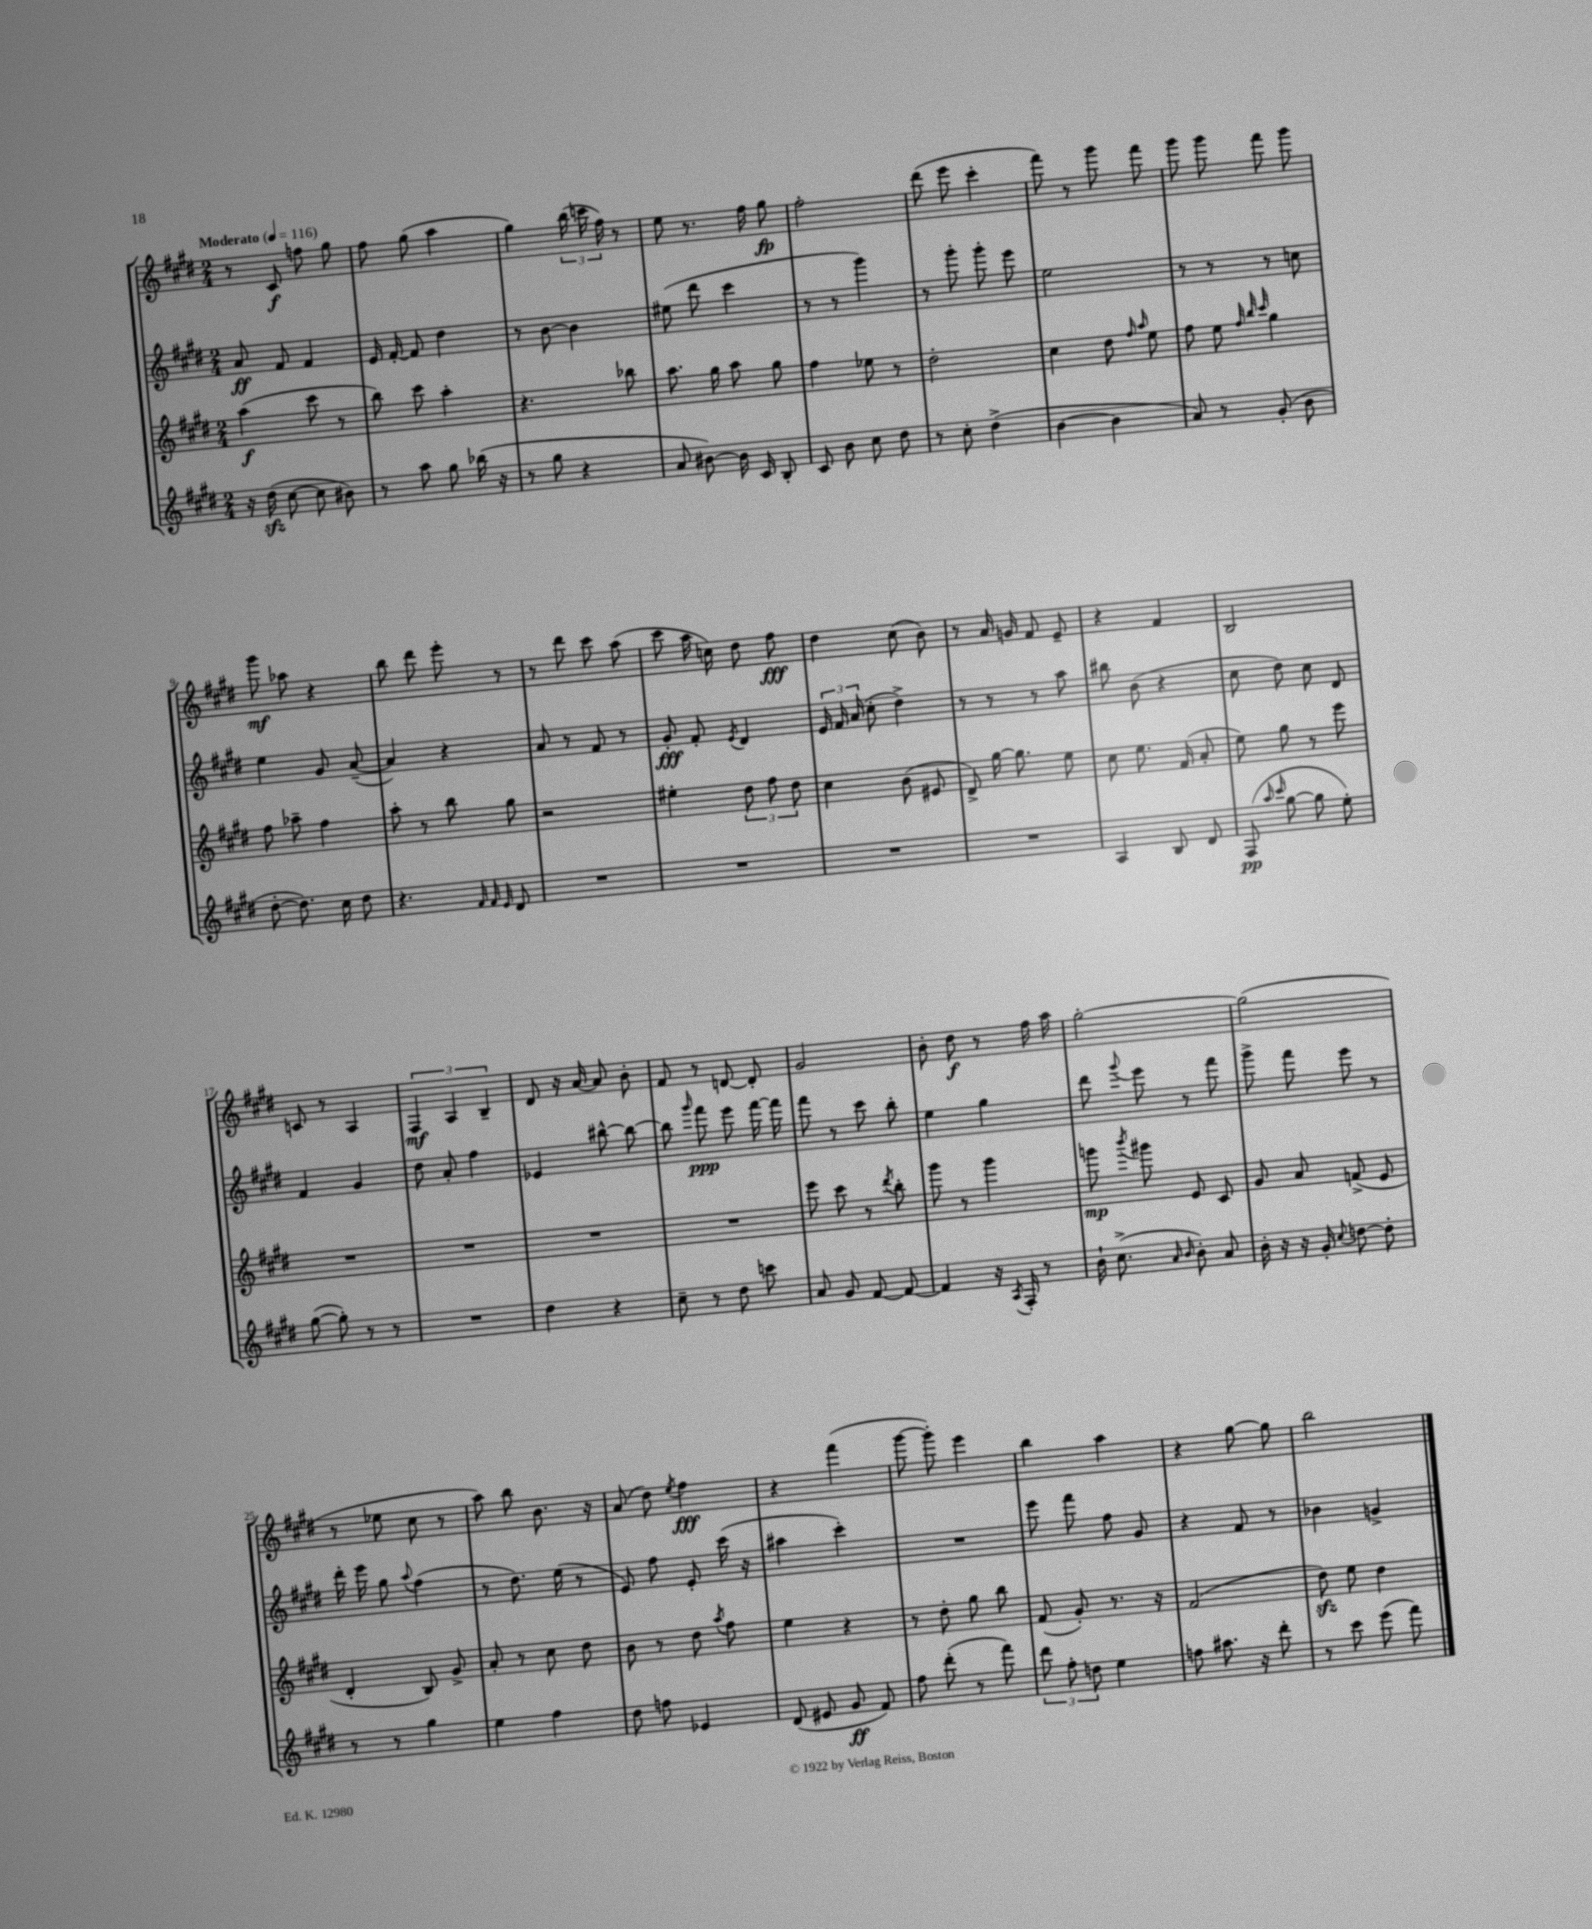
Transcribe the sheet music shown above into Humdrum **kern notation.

**kern	**kern	**kern	**kern
*staff4	*staff3	*staff2	*staff1
*clefG2	*clefG2	*clefG2	*clefG2
*k[f#c#g#d#]	*k[f#c#g#d#]	*k[f#c#g#d#]	*k[f#c#g#d#]
*M2/4	*M2/4	*M2/4	*M2/4
*MM116	*MM116	*MM116	*MM116
16r	(4aa	8a	8r
(16dd#	.	.	.
[8cc#	.	8f#	8c#
8cc#]	8ccc#	4f#	8ff
8b#)	8r	.	8gg#
=	=	=	=
8r	8bb)	16e	8ff#
.	.	[16f#'	.
8aa	8ccc#	8f#]	(8gg#
8gg#	4aa'	4dd#	4aa
(16bb-	.	.	.
16r	.	.	.
=	=	=	=
8r	4.r	8r	4gg#)
8gg#	.	[8b	.
4r	.	4b]	(24bb
.	.	.	24ccc
.	.	.	24ff#)
.	8bb-	.	8r
=	=	=	=
8a	8.aa	(8ee#	8ee
[8b#)	.	8ddd#	8.r
.	16gg#	.	.
16b#]	8aa	4ccc#	.
16c#	.	.	16ff#
8B'	8gg#	.	8gg#
=	=	=	=
8c#	4ff#	8r	2ff#'
8b	.	8r	.
8cc#	8ee-	4ggg#)	.
8dd#	8r	.	.
=	=	=	=
8r	2dd#'	8r	(8ddd#
8cc#'	.	8ggg#'	8eee
(4dd#^	.	8ggg#'	4ccc#'
.	.	8eee	.
=	=	=	=
[4b	4cc#	2ee	8fff#)
.	.	.	8r
4b]	8dd#	.	8ggg#
.	16qqff#	.	.
.	16qqaa	.	.
.	8ee	.	8fff#
=	=	=	=
8a)	8ff#	8r	8ggg#
8r	8ee	8r	8ggg#
.	32qqff#	.	.
.	32qqbb	.	.
.	32qqccc#	.	.
(8g#'	4gg#	8r	8fff#
8b	.	8cc	8ggg#
=	=	=	=
[8dd#'	8ff#	4ee	8ggg#
8.dd#])	8aa-~	.	8aa-
.	4ff#	8g#	4r
16cc#	.	.	.
8dd#	.	([8a~	.
=	=	=	=
4.r	8aa'	4a])	8bb
.	8r	.	8ddd#
.	8bb	4r	8eee'
32qqf#	.	.	.
32qqf#	.	.	.
32qqe	.	.	.
8d#	8gg#	.	8r
=	=	=	=
2r	2r	8a	8r
.	.	8r	8ddd#
.	.	8f#	8ccc#
.	.	8r	(8aa
=	=	=	=
2r	4ee#'	8g#'	8ccc#
.	.	8f#'	16aa
.	.	.	16cc)
.	.	8qe	.
.	12dd#	4d#	8dd#
.	12ff#	.	.
.	.	.	8ff#
.	12dd#	.	.
=	=	=	=
2r	4cc#	24e	4dd#
.	.	24f#	.
.	.	(24a	.
.	.	8cc#'	.
.	(8b	4dd#^)	(8cc#
.	8e#	.	8b)
=	=	=	=
2r	8d#^)	8r	8r
.	[16gg#	8r	16a
.	8.gg#]	.	16g
.	.	8r	8f#
.	8ee	8aa	8e~
=	=	=	=
4A	8cc#	8bb#	4r
.	8.ee	(8b	.
8B	.	4r	4f#
.	(16f#	.	.
8d#	8a'	.	.
=	=	=	=
(8F#	8ee)	8cc#	2B
16qqaa	.	.	.
16qqccc#	.	.	.
[8gg#	8gg#	8dd#)	.
8gg#]	8r	8cc#	.
8ee')	8eee	8d#	.
=	=	=	=
([8gg#	2r	4f#	8c
8gg#'])	.	.	8r
8r	.	4g#	4A
8r	.	.	.
=	=	=	=
2r	2r	8dd#	6F#
.	.	8a'	.
.	.	.	6A
.	.	4ff#	.
.	.	.	6B~
=	=	=	=
4dd#	2r	4e-	8d#
.	.	.	16r
.	.	.	[16a
4r	.	[8bb#^^	8a]
.	.	8bb#_	8b'
=	=	=	=
8cc#~	2r	8bb#]	8f#
.	.	16qqggg#	.
8r	.	8fff#	8r
8dd#	.	8eee	[8d
8ccc	.	[16fff#	8d']
.	.	16fff#]	.
=	=	=	=
8a	8eee	8fff#	2g#
8g#	8ccc#	8r	.
[8f#	8r	8ccc#	.
.	8qddd#	.	.
8f#_	8bb'	8bb'	.
=	=	=	=
4f#]	8ggg#	4ee	8b'
.	8r	.	8dd#
16r	4ggg#	4gg#	8r
8qA	.	.	.
16F#'	.	.	.
8r	.	.	16ff#
.	.	.	16aa
=	=	=	=
16b`	8ggg	8ddd#	[2gg#'
(8.cc#^	.	.	.
.	8qbbb	8qqggg#	.
.	8ggg#	8eee	.
16qqa	.	.	.
16qqb	.	.	.
8b')	8e	8r	.
8a	8c#	8fff#	.
=	=	=	=
16b'	8g#	8ggg#^	(2gg#]
16r	.	.	.
16r	8a	8fff#	.
16g#'	.	.	.
8qqcc#	.	.	.
[8dd	(8f^	8eee	.
8dd']	8e	8r	.
=	=	=	=
8r	4d#'	16ddd#'	8r
.	.	16eee	.
8r	.	8gg#	8ee-
.	.	8qqaa	.
4gg#	8B)	(4ff#	8cc#
.	8g#^	.	8r
=	=	=	=
4ee	8a'	8r	8aa)
.	8r	8.dd#)	8bb
4ff#	8cc#	.	8.b
.	.	(16ee	.
.	8dd#	8r	.
.	.	.	16r
=	=	=	=
8dd#	8b	8e)	(8a
8ff	8r	8ff#	8dd#)
.	.	.	8qee
4e-	8dd#	8e'	4ff#
.	8qaa	.	.
.	8ff#	(16ccc#	.
.	.	16r	.
=	=	=	=
(8d#	4ee	4aa#	4r
8e#	.	.	.
8g#	4r	4ccc#')	(4fff#
8f#)	.	.	.
=	=	=	=
8ff#	8r	2r	[8ggg#
(8ddd#'	8dd#'	.	8ggg#'])
8r	8gg#	.	4eee
8fff#)	8bb	.	.
=	=	=	=
12ddd#	(8f#	8eee	4bb
12ff#'	.	.	.
.	8g#')	8fff#	.
12dd	.	.	.
4ee	8.r	8ff#	4aa
.	.	8g#	.
.	16r	.	.
=	=	=	=
8ff	(2f#	4r	4r
8.aa#	.	.	.
.	.	8f#	[8gg#
16r	.	.	.
8ddd#'	.	8r	8gg#]
=	=	=	=
8r	8dd#)	4b-	2bb
8ccc#	8ee	.	.
(8eee	4dd#	4g^	.
8fff#)	.	.	.
==	==	==	==
*-	*-	*-	*-
